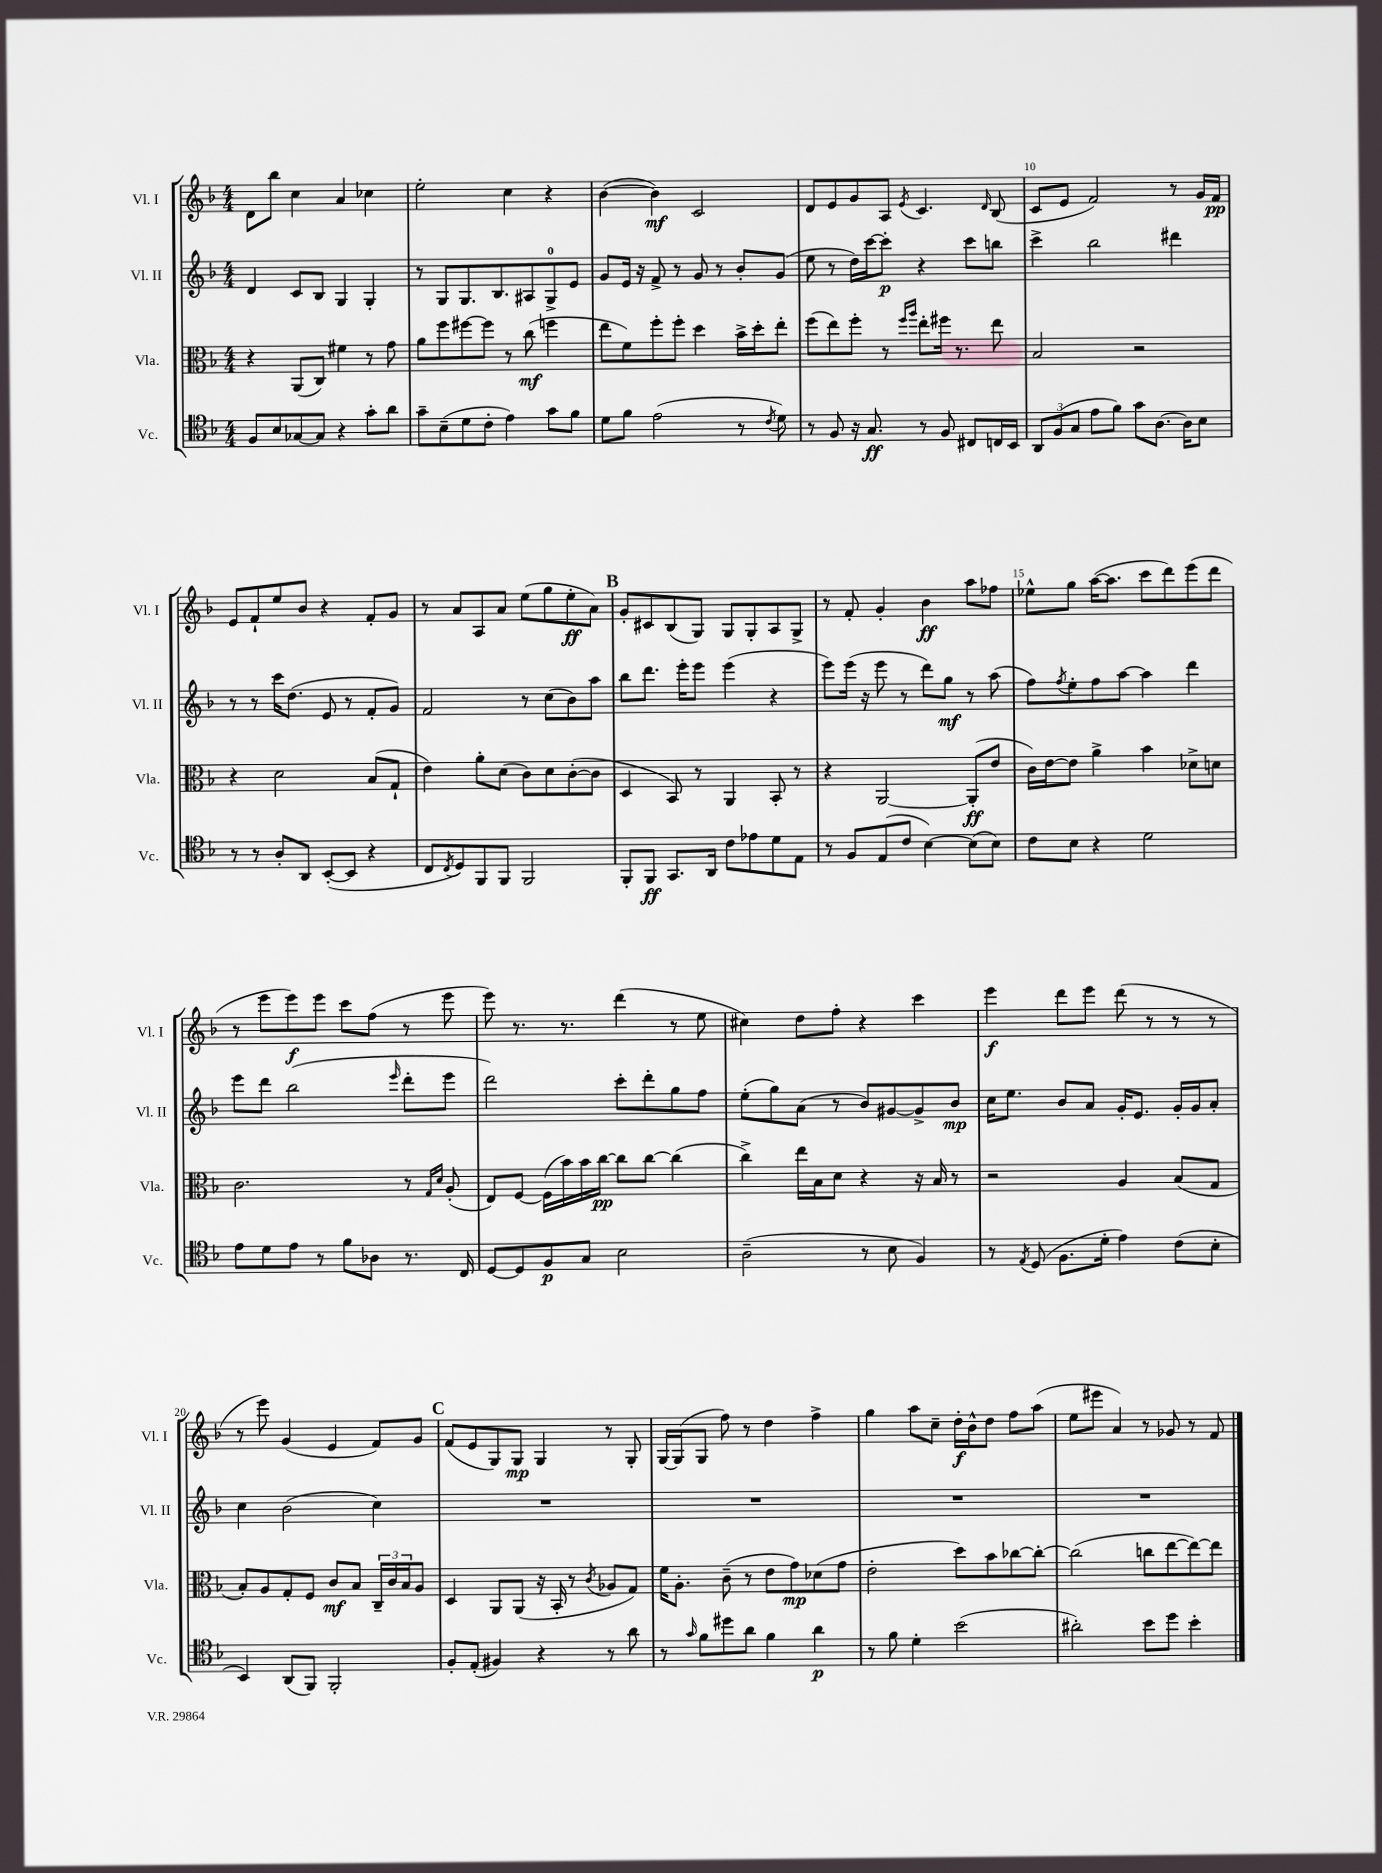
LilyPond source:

<<
\new StaffGroup <<
\new Staff = "s0" \with { instrumentName = "Vl. I" shortInstrumentName = "Vl. I" } {
    \clef treble \key f \major \numericTimeSignature \time 4/4
    d'8 bes''8 c''4 a'4 ces''4 |
    e''2-. c''4 r4 |
    bes'4~( bes'4\mf) c'2 |
    d'8 e'8 g'8 a8 \acciaccatura { e'8 } c'4. \grace { d'16 } bes8( |
    c'8 e'8 f'2) r8 g'16 f'16\pp |
    e'8 f'8-! e''8 bes'8 r4 f'8-. g'8 |
    r8 a'8 a8 a'8 e''8( g''8 e''8-.\ff a'8) |
    \mark \markup { \bold "B" } g'8-. cis'8 bes8( g8) g8 g8-. a8 g8-> |
    r8 f'8-. g'4-. bes'4\ff a''8 fes''8 |
    ees''8-^ g''8 a''16~( a''8. c'''8 d'''8) e'''8( d'''8 |
    r8 e'''8 e'''8\f) e'''8 c'''8 f''8( r8 e'''8 |
    e'''8) r8. r8. d'''4( r8 e''8 |
    cis''4) d''8 f''8-. r4 c'''4 |
    e'''4\f d'''8 e'''8 d'''8( r8 r8 r8 |
    r8 e'''8) g'4( e'4 f'8) g'8 |
    \mark \markup { \bold "C" } f'8( e'8 g8) g8\mp g4 r8 g8-. |
    g16~ g16( g8 f''8) r8 d''4 f''4-> |
    g''4 a''8 c''8-- d''16-.\f bes'16-^ d''8 f''8 a''8( |
    e''8 eis'''8 a'4) r8 ges'8 r8 f'8 \bar "|." |
}
\new Staff = "s1" \with { instrumentName = "Vl. II" shortInstrumentName = "Vl. II" } {
    \clef treble \key f \major \numericTimeSignature \time 4/4
    d'4 c'8 bes8 g4 g4-. |
    r8 g8 g8. bes8. ais8 g8-0-> e'8 |
    g'8 e'16 r16 f'8-> r8 g'8 r8 bes'8-. g'8( |
    e''8 r8 d''16) c'''16~ c'''8-.\p r4 c'''8 b''8 |
    c'''4-> bes''2 dis'''4 |
    r8 r8 c'''16 d''8.( e'8 r8 f'8-. g'8) |
    f'2 r8 c''8( bes'8) a''8 |
    \mark \markup { \bold "B" } bes''8 d'''8. e'''16-. e'''8 e'''4( r4 |
    e'''8) e'''16( r16 e'''8 r8 d'''8) g''8\mf r8 a''8( |
    f''8) \acciaccatura { f''8 } e''8-. f''8 a''8~ a''4 d'''4 |
    e'''8 d'''8 bes''2( \grace { e'''16 } d'''8-. e'''8 |
    d'''2) c'''8-. d'''8-. g''8 f''8 |
    e''8-.( g''8) a'8( r8 bes'8) gis'8~ gis'8-> bes'8\mp |
    c''16 e''8. bes'8 a'8 g'16-. e'8. g'16-. g'16 a'8-. |
    c''4 bes'2( c''4) |
    \mark \markup { \bold "C" } R1 |
    R1 |
    R1 |
    R1 \bar "|." |
}
\new Staff = "s2" \with { instrumentName = "Vla." shortInstrumentName = "Vla." } {
    \clef alto \key f \major \numericTimeSignature \time 4/4
    r4 a,8( c8) fis'4 r8 g'8 |
    a'8 f''8 fis''8~ fis''8 r8 c''8\mf( f''4 |
    e''8 f'8) f''8-. f''8-. d''4 bes'16-> d''16-. e''8-. |
    f''8( e''8) f''8-. r8 \grace { f''16 a''16 } e''8-. fis''16 r8. e''8 |
    bes2 r2 |
    r4 d'2 bes8( g8-! |
    e'4) a'8-. d'8( c'8) d'8 c'8~-.( c'8 |
    \mark \markup { \bold "B" } d4 bes,8) r8 a,4 bes,8-. r8 |
    r4 a,2~ a,8-.\ff( e'8 |
    c'16) e'16~ e'8 a'4-> bes'4 des'8-> d'8 |
    c'2. r8 \grace { g16 d'16 } a8-.( |
    e8) f8~ f16( bes'16) bes'16 c''16~\pp c''8 c''8~ c''4( |
    c''4->) e''16 bes16 d'8 r4 r16 bes16 r8 |
    r2 a4 bes8( g8 |
    bes8-.) a8 g8-. f8 c'8\mf bes8 \tuplet 3/2 { c16-- c'16 bes16 } a8 |
    \mark \markup { \bold "C" } d4 a,8 a,8( r16 bes,16-. r8 \acciaccatura { c'8 } aes8 g8) |
    f'16 a8.-. c'8--( r8 e'8 g'8\mp) des'8( g'8 |
    e'2-. d''8) bes'8 ces''8~ ces''8~-. |
    ces''2( c''8 e''8~ e''8~) e''8 \bar "|." |
}
\new Staff = "s3" \with { instrumentName = "Vc." shortInstrumentName = "Vc." } {
    \clef tenor \key f \major \numericTimeSignature \time 4/4
    f8 bes8 ges8~ ges8 r4 g'8-. a'8 |
    g'8-- bes8--( d'8 c'8-. e'4) g'8 f'8 |
    d'8 f'8 e'2( r8 \acciaccatura { c'8 } d'8) |
    r8 f8 r16 g8.\ff r8 f8 cis8 c16 bes,16 |
    \tuplet 3/2 { a,8 f8( g8 } e'8 f'8) g'8 a8.~ a16 bes8 |
    r8 r8 a8-. a,8 bes,8~-.( bes,8 r4 |
    c8 \acciaccatura { c8 } d8) f,8 f,8 f,2 |
    \mark \markup { \bold "B" } f,8-. f,8\ff g,8. a,16 c'8 ees'8 d'8 e8 |
    r8 f8 e8( c'8 bes4~) bes8( bes8) |
    c'8 bes8 r4 d'2 |
    e'8 d'8 e'8 r8 f'8 aes8 r8. c16 |
    d8~ d8 f8\p g8 bes2 |
    a2--( r8 bes8 f4) |
    r8 \acciaccatura { e8 } d8( f8. d'16-. e'4) c'8( bes8-. |
    bes,4) a,8( f,8) f,2-. |
    \mark \markup { \bold "C" } f8-. e8-.( fis4) r4 r8 a'8 |
    r8 \grace { g'16 } f'8 dis''8 a'8 f'4 a'4\p |
    r8 f'8 d'4-. bes'2( |
    ais'2-.) bes'8 d''8 bes'4-. \bar "|." |
}
>>
>>
\layout { \context { \Score currentBarNumber = #6 \override BarNumber.break-visibility = ##(#f #t #t) barNumberVisibility = #(every-nth-bar-number-visible 5) } }
